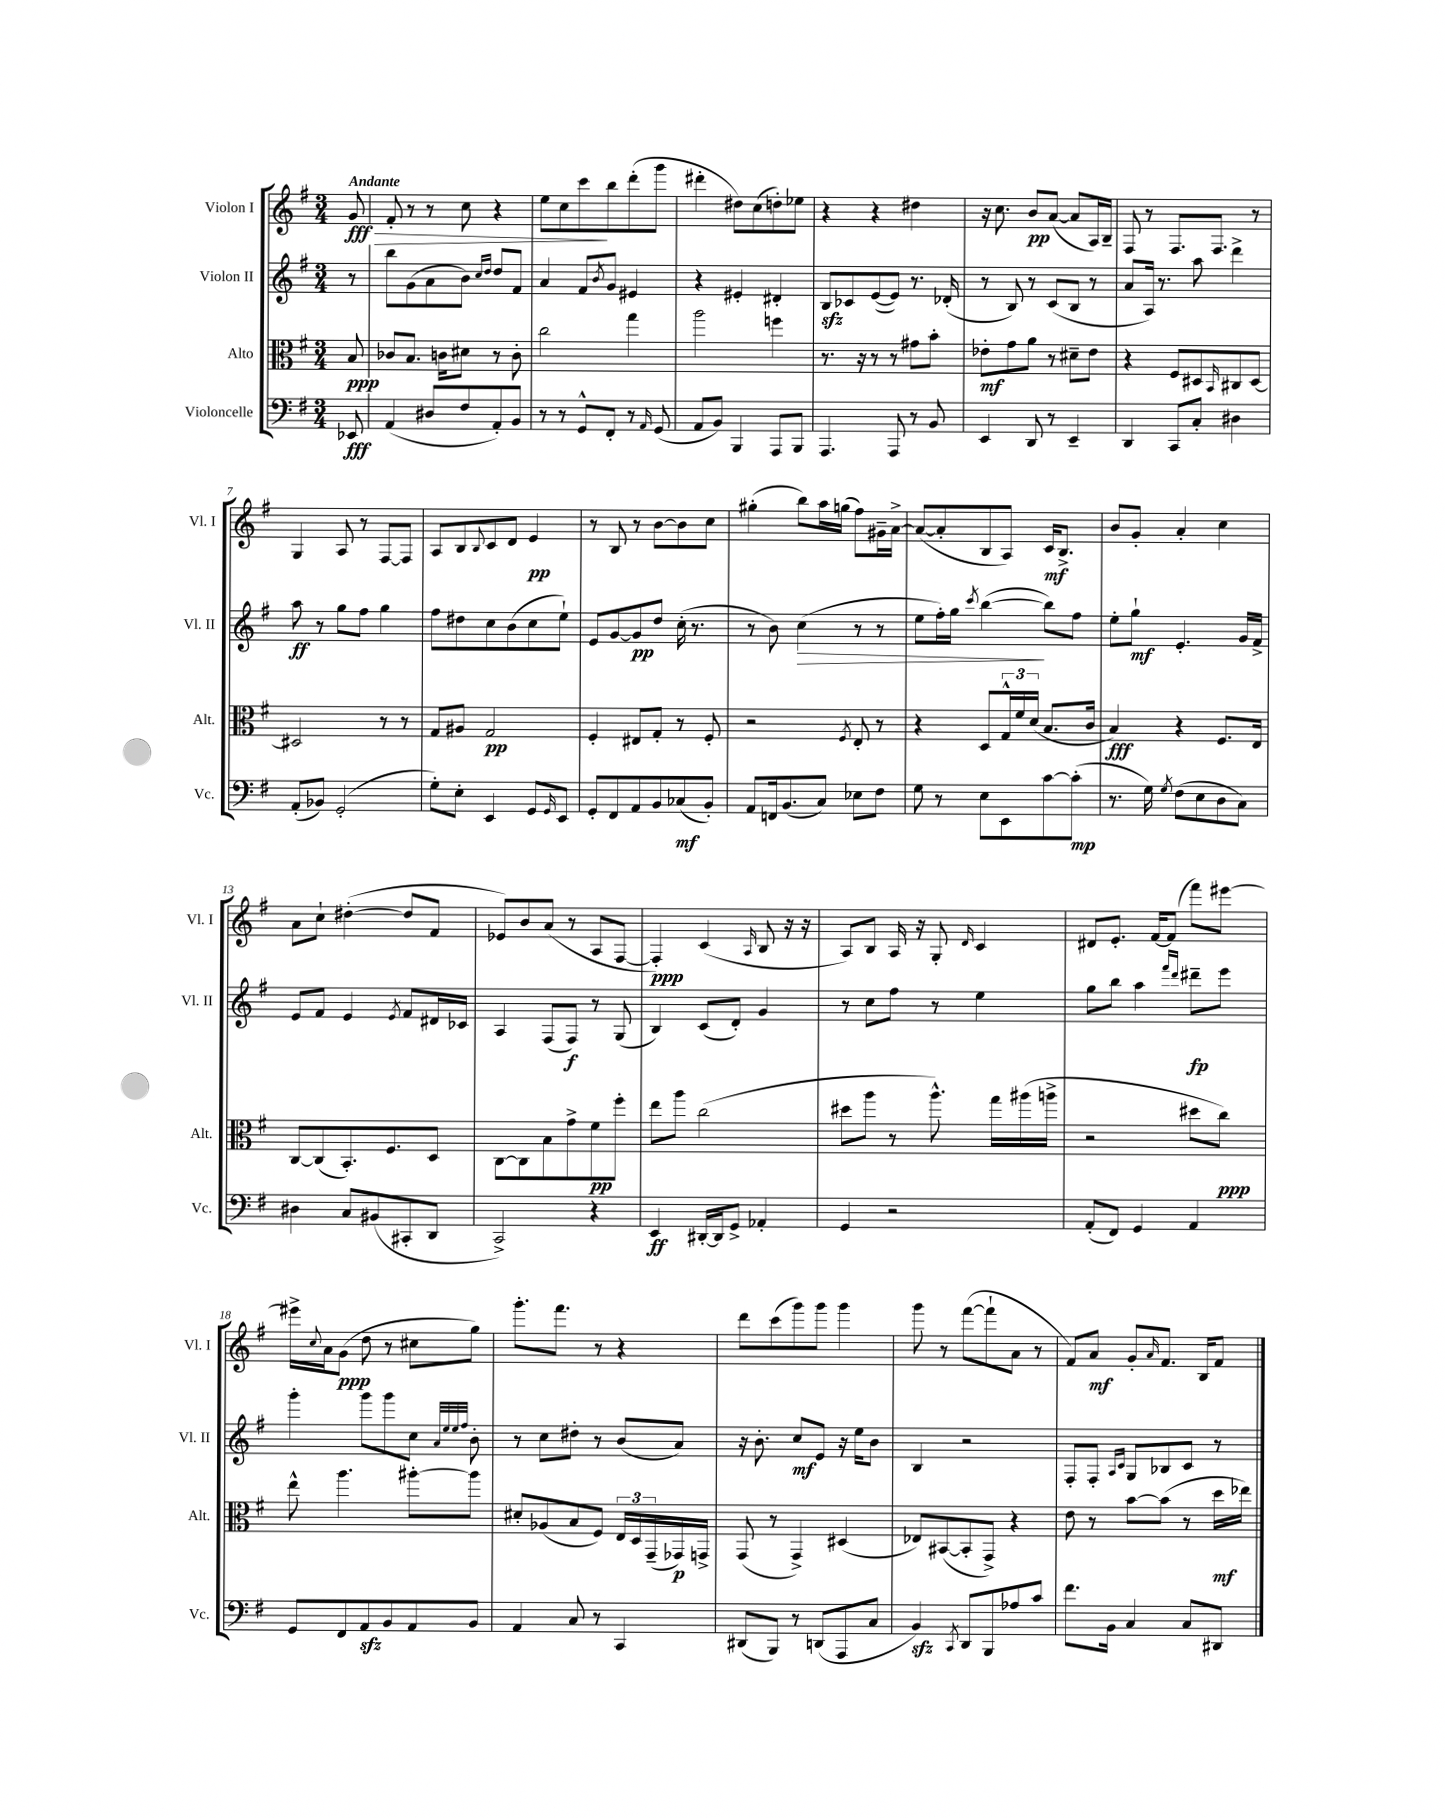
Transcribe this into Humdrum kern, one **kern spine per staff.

**kern	**dynam	**kern	**dynam	**kern	**dynam	**kern	**dynam
*part4	*part4	*part3	*part3	*part2	*part2	*part1	*part1
*staff4	*staff4	*staff3	*staff3	*staff2	*staff2	*staff1	*staff1
*I"Violoncelle	*	*I"Alto	*	*I"Violon II	*	*I"Violon I	*
*I'Vc.	*	*I'Alt.	*	*I'Vl. II	*	*I'Vl. I	*
*clefF4	*	*clefC3	*	*clefG2	*	*clefG2	*
*k[f#]	*	*k[f#]	*	*k[f#]	*	*k[f#]	*
*M3/4	*	*M3/4	*	*M3/4	*	*M3/4	*
=	=	=	=	=	=	=	=
!	!	!	!	!	!	!LO:TX:a:B:t=Andante	!
!	!	!	!	!	!	!	!LO:HP:b
8EE-X/	fff	8B/	ppp	8r	.	8g/	> fff
=1	=1	=1	=1	=1	=1	=1	=1
(4AA/	.	8c-X/L	.	8bb\L	.	8f#'/	.
.	.	8.B/J	.	(8g\	.	8r	.
8D#X/L	.	.	.	8a\	.	8r	.
.	.	16cn\KL	.	.	.	.	.
8F#/	.	8d#X\J	.	8b\J)	.	8cc\	.
.	.	.	.	16qqcc/LL	.	.	.
.	.	.	.	16qqdd/JJ	.	.	.
8AA'/)	.	8r	.	8dd/L	.	4r	.
8BB/J	.	8c'\	.	8f#/J	.	.	.
=2	=2	=2	=2	=2	=2	=2	=2
8r	.	2cc\	.	4a/	.	8ee\L	.
8r	.	.	.	.	.	8cc\	.
8GG^^/L	.	.	.	8f#/L	.	8ccc\	.
.	.	.	.	8qb/	.	.	.
8FF#'/J	.	.	.	8g/J	.	8bb\	]
8r	.	4gg\	.	4e#X/	.	(8ddd'\	.
16qqAA/	.	.	.	.	.	.	.
(8GG/	.	.	.	.	.	8ggg\J	.
=3	=3	=3	=3	=3	=3	=3	=3
8AA/L	.	2aa\	.	4r	.	4ddd#X'\	.
8BB/J)	.	.	.	.	.	.	.
4BBB/	.	.	.	4e#X'/	.	8dd#X\L)	.
.	.	.	.	.	.	(8cc\	.
8AAA/L	.	4ffn\	.	4d#X'/	.	8ddn'\)	.
8BBB/J	.	.	.	.	.	8ee-X\J	.
=4	=4	=4	=4	=4	=4	=4	=4
4.AAA/	.	8.r	.	8Bzz/L	.	4r	.
.	.	.	.	8c-X/	.	.	.
.	.	16r	.	.	.	.	.
.	.	8r	.	([8e/	.	4r	.
8AAA/	.	8r	.	8e/J])	.	.	.
8r	.	8g#X\L	.	8.r	.	4dd#X\	.
8BB/	.	8b'\J	.	.	.	.	.
.	.	.	.	(16d-X'/	.	.	.
=5	=5	=5	=5	=5	=5	=5	=5
4EE/	.	8e-X'\L	mf	8r	.	16r	.
.	.	.	.	.	.	8.cc\	.
.	.	8g\	.	8B/)	.	.	.
8DD/	.	8a\J	.	8r	.	8b/L	pp
8r	.	8r	.	(8c/L	.	([8a/J	.
4EE~/	.	8d#X~\L	.	8B/J	.	8a/L]	.
.	.	8e-\J	.	8r	.	16A/L)	.
.	.	.	.	.	.	16B~/JJ	.
=6	=6	=6	=6	=6	=6	=6	=6
4DD/	.	4r	.	8a/L	.	8F#/	.
.	.	.	.	16A/Jk)	.	8r	.
.	.	.	.	8.r	.	.	.
8CC/L	.	8F#/L	.	.	.	8.F#/L	.
8C'/J	.	8D#X/	.	8aa\	.	.	.
.	.	.	.	.	.	8.F#/J	.
.	.	16qqBB/	.	.	.	.	.
4D#X\	.	8C#X/	.	4ddd^\	.	.	.
.	.	[8D#/J	.	.	.	8r	.
!!LO:LB:g=z
=7	=7	=7	=7	=7	=7	=7	=7
(8AA'/L	.	2D#X/]	.	8aa\	ff	4G/	.
8BB-X/J)	.	.	.	8r	.	.	.
(2GG'/	.	.	.	8gg\L	.	8A/	.
.	.	.	.	8ff#\J	.	8r	.
.	.	8r	.	4gg\	.	[8F#/L	.
.	.	8r	.	.	.	8F#/J]	.
=8	=8	=8	=8	=8	=8	=8	=8
8G'\L)	.	8G/L	.	8ff#\L	.	8A/L	.
8E'\J	.	8A#X/J	.	8dd#X\	.	8B/	.
.	.	.	.	.	.	8qqB/	.
4EE/	.	2G/	pp	8cc\	.	8c/	.
.	.	.	.	(8b\	.	8d/J	.
8GG/L	.	.	.	8cc\	.	4e/	pp
16qqGG/	.	.	.	.	.	.	.
8EE/J	.	.	.	8ee`\J)	.	.	.
=9	=9	=9	=9	=9	=9	=9	=9
8GG'/L	.	4F#'/	.	8e/L	.	8r	.
8FF#/	.	.	.	[8g/	.	8B/	.
8AA/	.	8E#X/L	.	8g/]	pp	8r	.
8BB/	.	8G'/J	.	8dd/J	.	[8b\L	.
(8C-X/	mf	8r	.	(16cc'\	.	8b\]	.
.	.	.	.	8.r	.	.	.
8BB'/J)	.	8F#'/	.	.	.	8cc\J	.
=10	=10	=10	=10	=10	=10	=10	=10
8AA/L	.	2r	.	8r	.	(4gg#X'\	.
16FFn/k	.	.	.	8b\)	.	.	.
(8.BB/	.	.	.	.	.	.	.
!	!	!	!	!	!LO:HP:b	!	!
.	.	.	.	(4cc\	>	8bb\L)	.
8C/J)	.	.	.	.	.	16aa\L	.
.	.	.	.	.	.	(16ggn\JJ	.
.	.	8qF#/	.	.	.	.	.
8E-X\L	.	8E'/	.	8r	.	8ff#\L)	.
8F#\J	.	8r	.	8r	.	16g#X~\L	.
.	.	.	.	.	.	[16a^\JJ	.
=11	=11	=11	=11	=11	=11	=11	=11
8G\	.	4r	.	8ee\L	.	(8a/L_	.
8r	.	.	.	16ff#'\L)	.	8a'/]	.
.	.	.	.	16gg\JJ	.	.	.
.	.	.	.	8qccc/	.	.	.
8E\L	.	8D/L	.	([4bb\	.	8B/	.
8EE\	.	24G^^/L	.	.	.	8A/J)	.
.	.	24f#/	.	.	.	.	.
.	.	(24d/JJ	.	.	.	.	.
[8c\	.	8.B/L	.	8bb\L])	]	16c/KL	mf
.	.	.	.	.	.	8.B^/J	.
(8c'\J]	mp	.	.	8ff#\J	.	.	.
.	.	16c/Jk	.	.	.	.	.
=12	=12	=12	=12	=12	=12	=12	=12
8.r	.	4B/)	fff	8ee'\L	.	8b/L	.
.	.	.	.	8gg`\J	mf	8g'/J	.
16G\)	.	.	.	.	.	.	.
8qG/	.	.	.	.	.	.	.
(8F#\L	.	4r	.	4.e'/	.	4a'/	.
8E\	.	.	.	.	.	.	.
8D\	.	8.F#/L	.	.	.	4cc\	.
8C\J)	.	.	.	16g/LL	.	.	.
.	.	16E/Jk	.	16f#^/JJ	.	.	.
!!LO:LB:g=z
=13	=13	=13	=13	=13	=13	=13	=13
4D#X\	.	[8C/L	.	8e/L	.	8a\L	.
.	.	(8C/]	.	8f#/J	.	8cc`\J	.
8C/L	.	8.BB'/)	.	4e/	.	([4dd#X'\	.
(8BB#X/	.	.	.	.	.	.	.
.	.	8.F#/	.	.	.	.	.
.	.	.	.	8qe/	.	.	.
8CC#X'/	.	.	.	8f#/L	.	8dd#/L]	.
8DD/J	.	8D/J	.	16d#X/L	.	8f#/J	.
.	.	.	.	16c-X/JJ	.	.	.
=14	=14	=14	=14	=14	=14	=14	=14
2CC^/)	.	[8C\L	.	4A/	.	8e-X/L)	.
.	.	8C\]	.	.	.	8b/	.
.	.	8B\	.	(8F#/L	.	(8a/J	.
.	.	8g^\	.	8F#/J)	f	8r	.
4r	.	8f#\	pp	8r	.	8A/L	.
.	.	8ff#'\J	.	(8G/	.	[8F#/J	.
=15	=15	=15	=15	=15	=15	=15	=15
4EE/	ff	8ee\L	.	4B/)	.	4F#'/])	ppp
.	.	8aa\J	.	.	.	.	.
[16DD#X'/LL	.	(2cc\	.	(8c/L	.	(4c/	.
16DD#/J]	.	.	.	.	.	.	.
8GG^/J	.	.	.	8d'/J)	.	.	.
.	.	.	.	.	.	16qqA/	.
4AA-X'/	.	.	.	4g/	.	8B/	.
.	.	.	.	.	.	16r	.
.	.	.	.	.	.	16r	.
=16	=16	=16	=16	=16	=16	=16	=16
4GG/	.	8dd#X\L	.	8r	.	8A/L)	.
.	.	8aa\J	.	8cc\L	.	8B/J	.
2r	.	8r	.	8ff#\J	.	16A/	.
.	.	.	.	.	.	16r	.
.	.	8.aa^^\)	.	8r	.	8G'/	.
.	.	.	.	.	.	16qqd/	.
.	.	.	.	4ee\	.	4c/	.
.	.	16gg\LL	.	.	.	.	.
.	.	(16aa#X\	.	.	.	.	.
.	.	16aan^\JJ	.	.	.	.	.
=17	=17	=17	=17	=17	=17	=17	=17
(8AA'/L	.	2r	.	8gg\L	.	8d#X/L	.
8FF#/J)	.	.	.	8bb\J	.	8.e'/J	.
4GG/	.	.	.	4aa\	.	.	.
.	.	.	.	.	.	[16f#/KL	.
.	.	.	.	.	.	(8f#/J]	.
.	.	.	.	16qqfff#/LL	.	.	.
.	.	.	.	16qqddd/JJ	.	.	.
4AA/	.	8dd#X\L	.	8ddd#X~\L	fp	8fff#\L)	.
.	.	8cc\J)	ppp	8eee\J	.	[8eee#X\J	.
!!LO:LB:g=z
=18	=18	=18	=18	=18	=18	=18	=18
8GG/L	.	8ee^^\	.	4ggg'\	.	16eee#X^\LL]	.
.	.	.	.	.	.	8qqcc/	.
.	.	.	.	.	.	16a\J	.
8FF#/	.	4.aa\	.	.	.	(8g\J	ppp
8AAzz/	.	.	.	8ggg\L	.	8dd\	.
8BB/	.	.	.	8ggg\	.	8r	.
8AA/	.	[8aa#X'\L	.	8cc\J	.	8cc#X\L	.
.	.	.	.	32qqa/LLL	.	.	.
.	.	.	.	32qqee/	.	.	.
.	.	.	.	32qqee/	.	.	.
.	.	.	.	32qqff#/JJJ	.	.	.
8BB/J	.	8aa#\J]	.	8b'\	.	8gg\J)	.
=19	=19	=19	=19	=19	=19	=19	=19
4AA/	.	8d#X'/L	.	8r	.	8.ggg'\L	.
.	.	(8A-X/	.	8cc\L	.	.	.
.	.	.	.	.	.	8.fff#\J	.
8C/	.	8B/	.	8dd#X'\J	.	.	.
8r	.	8F#/J)	.	8r	.	8r	.
4CC/	.	24E/LL	.	(8b/L	.	4r	.
.	.	24D/	.	.	.	.	.
.	.	(24GG~/	.	.	.	.	.
.	.	16GG-X/)	p	8a/J)	.	.	.
.	.	16GGn^/JJ	.	.	.	.	.
=20	=20	=20	=20	=20	=20	=20	=20
(8DD#X/L	.	(8GG/	.	16r	.	8ddd\L	.
.	.	.	.	8.b'\	.	.	.
8BBB/J)	.	8r	.	.	.	(8ccc\	.
8r	.	4GG^/)	.	8cc/L	mf	8ggg\)	.
(8DDn/L	.	.	.	8e/J	.	8ggg\J	.
8AAA/	.	(4D#X/	.	16r	.	4ggg\	.
.	.	.	.	16ee\KL	.	.	.
8C/J	.	.	.	8b\J	.	.	.
=21	=21	=21	=21	=21	=21	=21	=21
4BBzz/)	.	8E-X/L)	.	4B/	.	8ggg\	.
.	.	([8BB#X/	.	.	.	8r	.
8qCC/	.	.	.	.	.	.	.
8DD/L	.	8BB#'/]	.	2r	.	([8fff#\L	.
8BBB/	.	8GG^/J)	.	.	.	8fff#`\]	.
8A-X/	.	4r	.	.	.	8a\J	.
8c/J	.	.	.	.	.	8r	.
=22	=22	=22	=22	=22	=22	=22	=22
8.f#\L	.	8e\	.	8F#'/L	.	8f#/L)	.
.	.	8r	.	8F#'/J	.	8a/J	mf
16BB\Jk	.	.	.	.	.	.	.
.	.	.	.	16qqA/LL	.	.	.
.	.	.	.	16qqc/JJ	.	.	.
4C/	.	[8b\L	.	8G/L	.	8g'/L	.
.	.	.	.	.	.	16qqa/	.
.	.	(8b\J]	.	8B-X/	.	8.f#/J	.
8C/L	.	8r	.	8c/J	.	.	.
.	.	.	.	.	.	16B/KL	.
8DD#X/J	.	16dd\LL	mf	8r	.	8f#/J	.
.	.	16ee-X\JJ)	.	.	.	.	.
==	==	==	==	==	==	==	==
*-	*-	*-	*-	*-	*-	*-	*-
